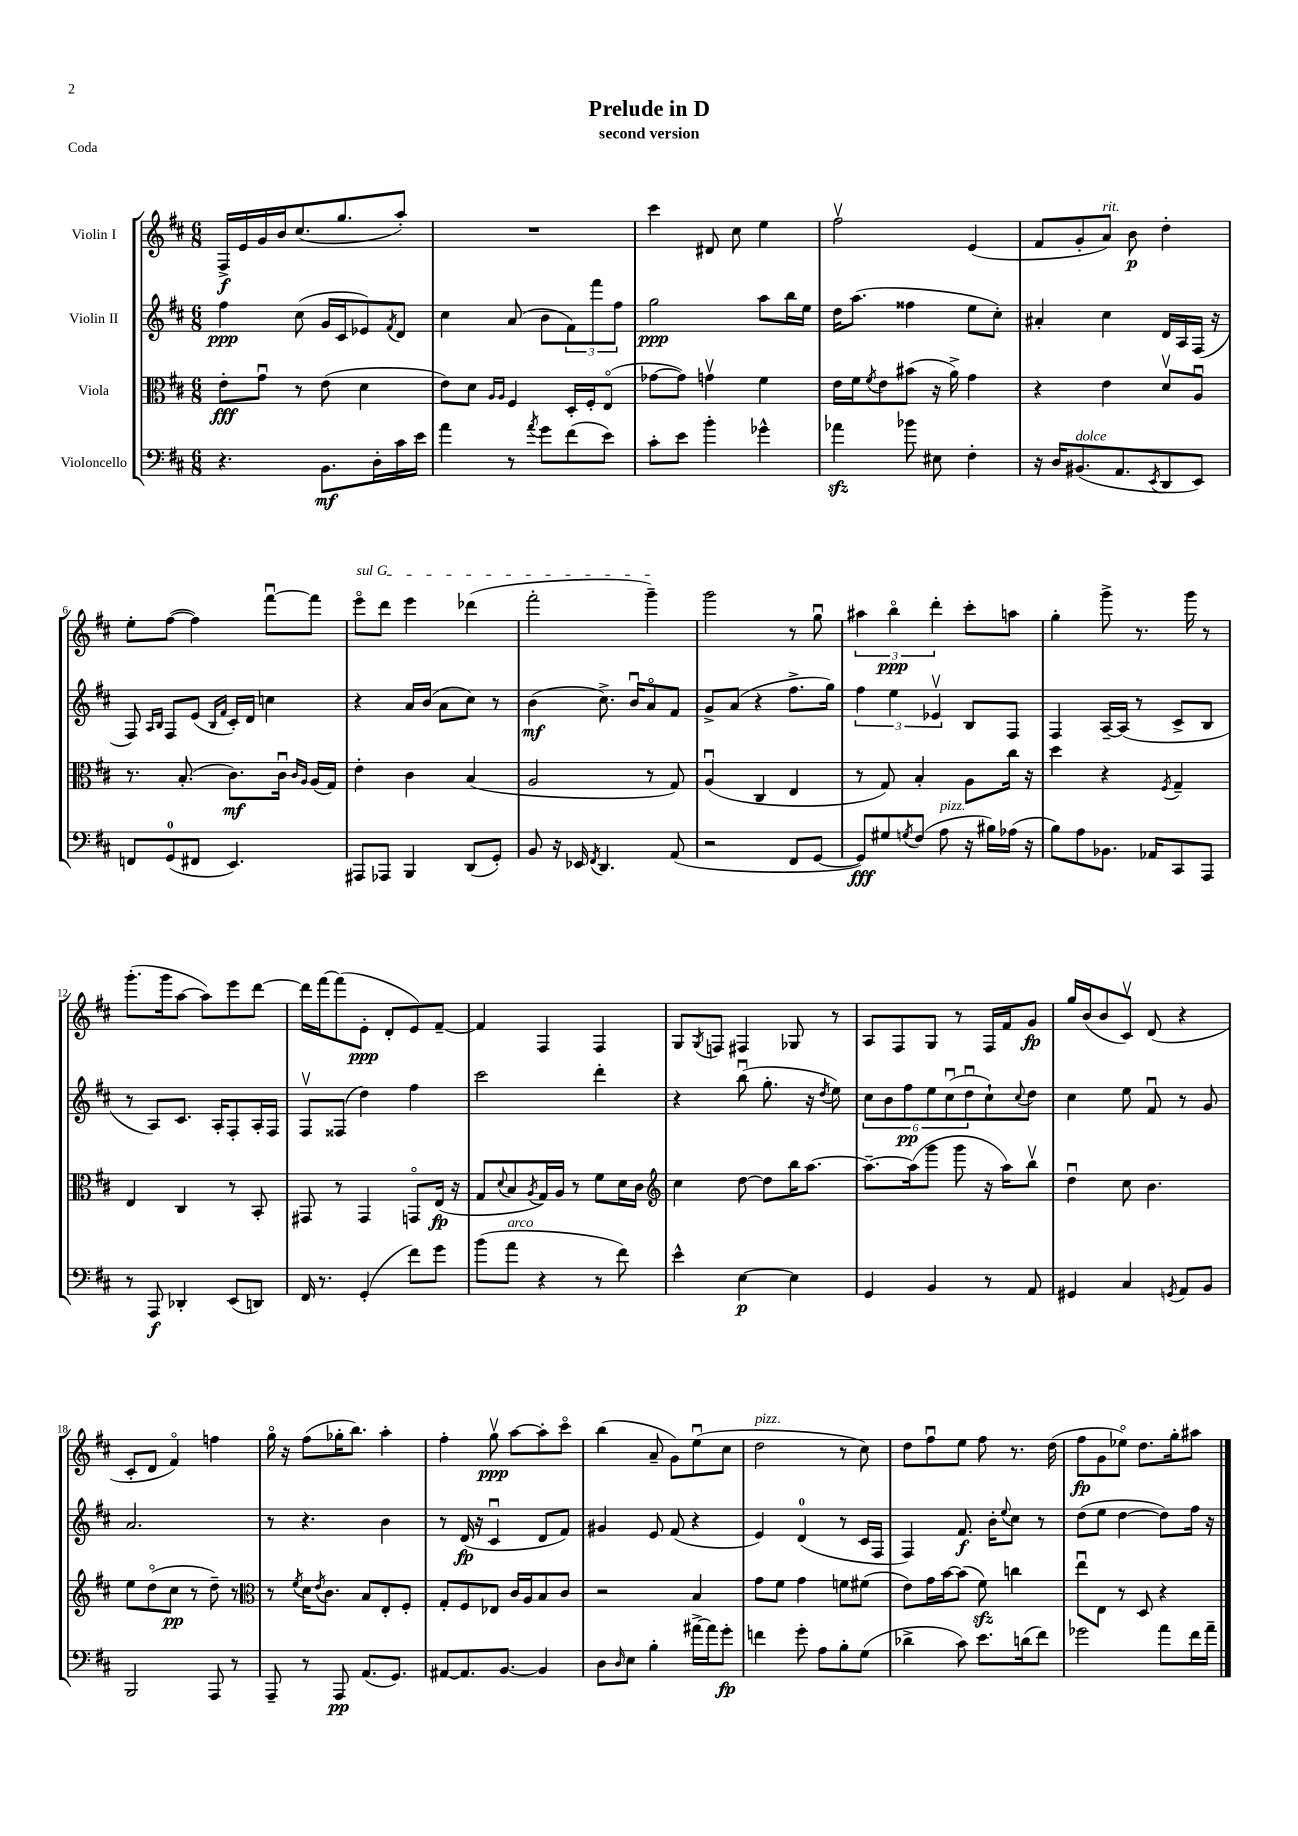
\header { title = "Prelude in D" subtitle = "second version" piece = "Coda" }
<<
\new StaffGroup <<
\new Staff = "s0" \with { instrumentName = "Violin I" } {
    \clef treble \key d \major \numericTimeSignature \time 6/8
    fis16->\f e'16 g'16 b'16 cis''8.( g''8. a''8-.) |
    R2. |
    cis'''4 dis'8 cis''8 e''4 |
    fis''2\upbow e'4( |
    fis'8 g'8-. a'8^\markup { \italic "rit." }) b'8\p d''4-. |
    e''8-. fis''8~( fis''4) fis'''8~\downbow fis'''8 |
    \once \override TextSpanner.bound-details.left.text = \markup { \italic "sul G" } e'''8\flageolet\startTextSpan d'''8 e'''4 des'''4( |
    fis'''2-. g'''4--\stopTextSpan) |
    g'''2 r8 g''8\downbow |
    \tuplet 3/2 { ais''4 b''4\flageolet\ppp d'''4-. } cis'''8-. a''8 |
    g''4-. g'''8-> r8. g'''16 r8 |
    g'''8.-.( g'''16 a''8~ a''8) e'''8 d'''8~ |
    d'''16 fis'''16~ fis'''8( e'8-.\ppp d'8-. e'8) fis'8~-- |
    fis'4 fis4 fis4 |
    g8 \acciaccatura { g8 } f8 fis4 ges8 r8 |
    a8 fis8 g8 r8 fis16 fis'16 g'8\fp |
    g''16 b'16( b'8 cis'8\upbow) d'8( r4 |
    cis'8-. d'8 fis'4\flageolet) f''4 |
    g''16\flageolet r16 fis''8( ges''16-. b''8.) a''4-. |
    fis''4-. g''8\upbow\ppp a''8~ a''8-. cis'''8\flageolet |
    b''4( a'8-- g'8) e''8\downbow( cis''8 |
    d''2^\markup { \italic "pizz." } r8 cis''8) |
    d''8 fis''8\downbow e''8 fis''8 r8. d''16( |
    fis''8\fp g'8 ees''8\flageolet) d''8. g''16-. ais''8 \bar "|." |
}
\new Staff = "s1" \with { instrumentName = "Violin II" } {
    \clef treble \key d \major \numericTimeSignature \time 6/8
    fis''4\ppp cis''8( g'16 cis'16 ees'8) \acciaccatura { fis'8 } d'8 |
    cis''4 a'8( b'8 \tuplet 3/2 { fis'8) fis'''8 fis''8 } |
    g''2\ppp a''8 b''16 e''16 |
    d''16 a''8.( fisis''4 e''8 cis''8-.) |
    ais'4-. cis''4 d'16 a16 fis16( r16 |
    fis8) \grace { a16 b16 } fis8 e'8( \grace { b16 fis'16 } cis'16-.) d'16 c''4 |
    r4 a'16 b'16( a'8 cis''8) r8 |
    b'4\mf( cis''8.->) b'16\downbow a'8\flageolet fis'8 |
    g'8-> a'8( r4 fis''8.-> g''16) |
    \tuplet 3/2 { fis''4 e''4 ees'4\upbow } b8 fis8 |
    fis4 a16~-- a16( r8 cis'8-> b8 |
    r8 a8) cis'8. a16-. fis8-. a16-. fis16 |
    fis8\upbow fisis8( d''4) fis''4 |
    cis'''2 d'''4-. |
    r4 b''8\downbow( g''8.-. r16 \acciaccatura { d''8 } e''8) |
    \tuplet 6/4 { cis''8 b'8 fis''8\pp e''8 cis''8\downbow( d''8\downbow } cis''8-!) \appoggiatura { cis''8 } d''8 |
    cis''4 e''8 fis'8\downbow r8 g'8 |
    a'2. |
    r8 r4. b'4 |
    r8 d'16\fp( r16 cis'4\downbow d'8 fis'8) |
    gis'4 e'8 fis'8( r4 |
    e'4) d'4-0( r8 cis'16 fis16 |
    fis4) fis'8.\f b'16-. \appoggiatura { e''8 } cis''8 r8 |
    d''8( e''8 d''4~ d''8) fis''16 r16 \bar "|." |
}
\new Staff = "s2" \with { instrumentName = "Viola" } {
    \clef alto \key d \major \numericTimeSignature \time 6/8
    e'8-.\fff g'8\downbow r8 e'8( d'4 |
    e'8) d'8 \grace { a16 a16 } fis4 d16-. fis16-. e8\flageolet( |
    ges'8~ ges'8) g'4\upbow fis'4 |
    e'16 fis'16 \acciaccatura { fis'8 } e'8 bis'8( r16 a'16->) g'4 |
    r4 e'4 d'8\upbow a8\downbow |
    r8. b8.-.( cis'8.\mf) cis'16\downbow \grace { cis'16 a16 } a16( g16) |
    e'4-. cis'4 b4( |
    a2 r8 g8) |
    a4\downbow( cis4 e4 |
    r8 g8) b4-. a8 cis''16 r16 |
    d''4 r4 \acciaccatura { fis8 } g4-- |
    e4 cis4 r8 b,8-. |
    gis,8 r8 gis,4 g,8\flageolet e16\fp( r16 |
    g8 \appoggiatura { d'8 } b8 \acciaccatura { a8 } g16) a16 r8 fis'8 d'16 cis'16 |
    \clef treble cis''4 d''8~ d''8 b''16 a''8.~ |
    a''8.~-- a''16( g'''8 g'''8 r16 a''16) b''8\upbow |
    d''4\downbow cis''8 b'4. |
    e''8 d''8\flageolet( cis''8\pp r8 d''8--) r8 |
    \clef alto r8 \acciaccatura { fis'8 } d'16 \acciaccatura { e'8 } cis'8. b8 e8-. fis8-. |
    g8-. fis8 ees8 cis'16 a16 b8 cis'8 |
    r2 b4 |
    g'8 fis'8 g'4 f'8 fis'8( |
    e'8) g'16 b'16~ b'8( fis'8\sfz) c''4 |
    e''8\downbow e8 r8 d8 r4 \bar "|." |
}
\new Staff = "s3" \with { instrumentName = "Violoncello" } {
    \clef bass \key d \major \numericTimeSignature \time 6/8
    r4. b,8.\mf d16-. cis'16 e'16 |
    a'4 r8 \acciaccatura { a'8 } g'8 fis'8( e'8) |
    cis'8-. e'8 b'4-. ges'4-^ |
    aes'4\sfz bes'8 eis8 fis4-. |
    r16 d16 bis,8.^\markup { \italic "dolce" }( a,8. \acciaccatura { e,8 } d,8 e,8) |
    f,8 g,8-0( fis,8 e,4.) |
    ais,,8 aes,,8 b,,4 d,8( g,8-.) |
    b,8 r16 ees,16 \acciaccatura { fis,8 } d,4. a,8( |
    r2 fis,8 g,8~ |
    g,8\fff) gis8 \acciaccatura { g8 } fis8( a8^\markup { \italic "pizz." } r16 bis16) aes16( r16 |
    b8) a8 bes,8. aes,16 cis,8 a,,8 |
    r8 a,,8\f des,4-. e,8( d,8) |
    fis,16 r8. g,4-.( fis'8) g'8 |
    b'8( a'8^\markup { \italic "arco" } r4 r8 fis'8) |
    e'4-^ e4~\p e4 |
    g,4 b,4 r8 a,8 |
    gis,4 cis4 \acciaccatura { g,8 } a,8 b,8 |
    b,,2 a,,8 r8 |
    a,,8-- r8 a,,8\pp a,8.( g,8.) |
    ais,8~ ais,8. b,8.~ b,4 |
    d8 \grace { d16 } e8 b4-. ais'16~-> ais'16 g'8-.\fp |
    f'4 g'8-. a8 b8-. g8( |
    des'4-> cis'8) e'8. d'16( fis'8) |
    ges'2 a'8 fis'16 a'16-- \bar "|." |
}
>>
>>
